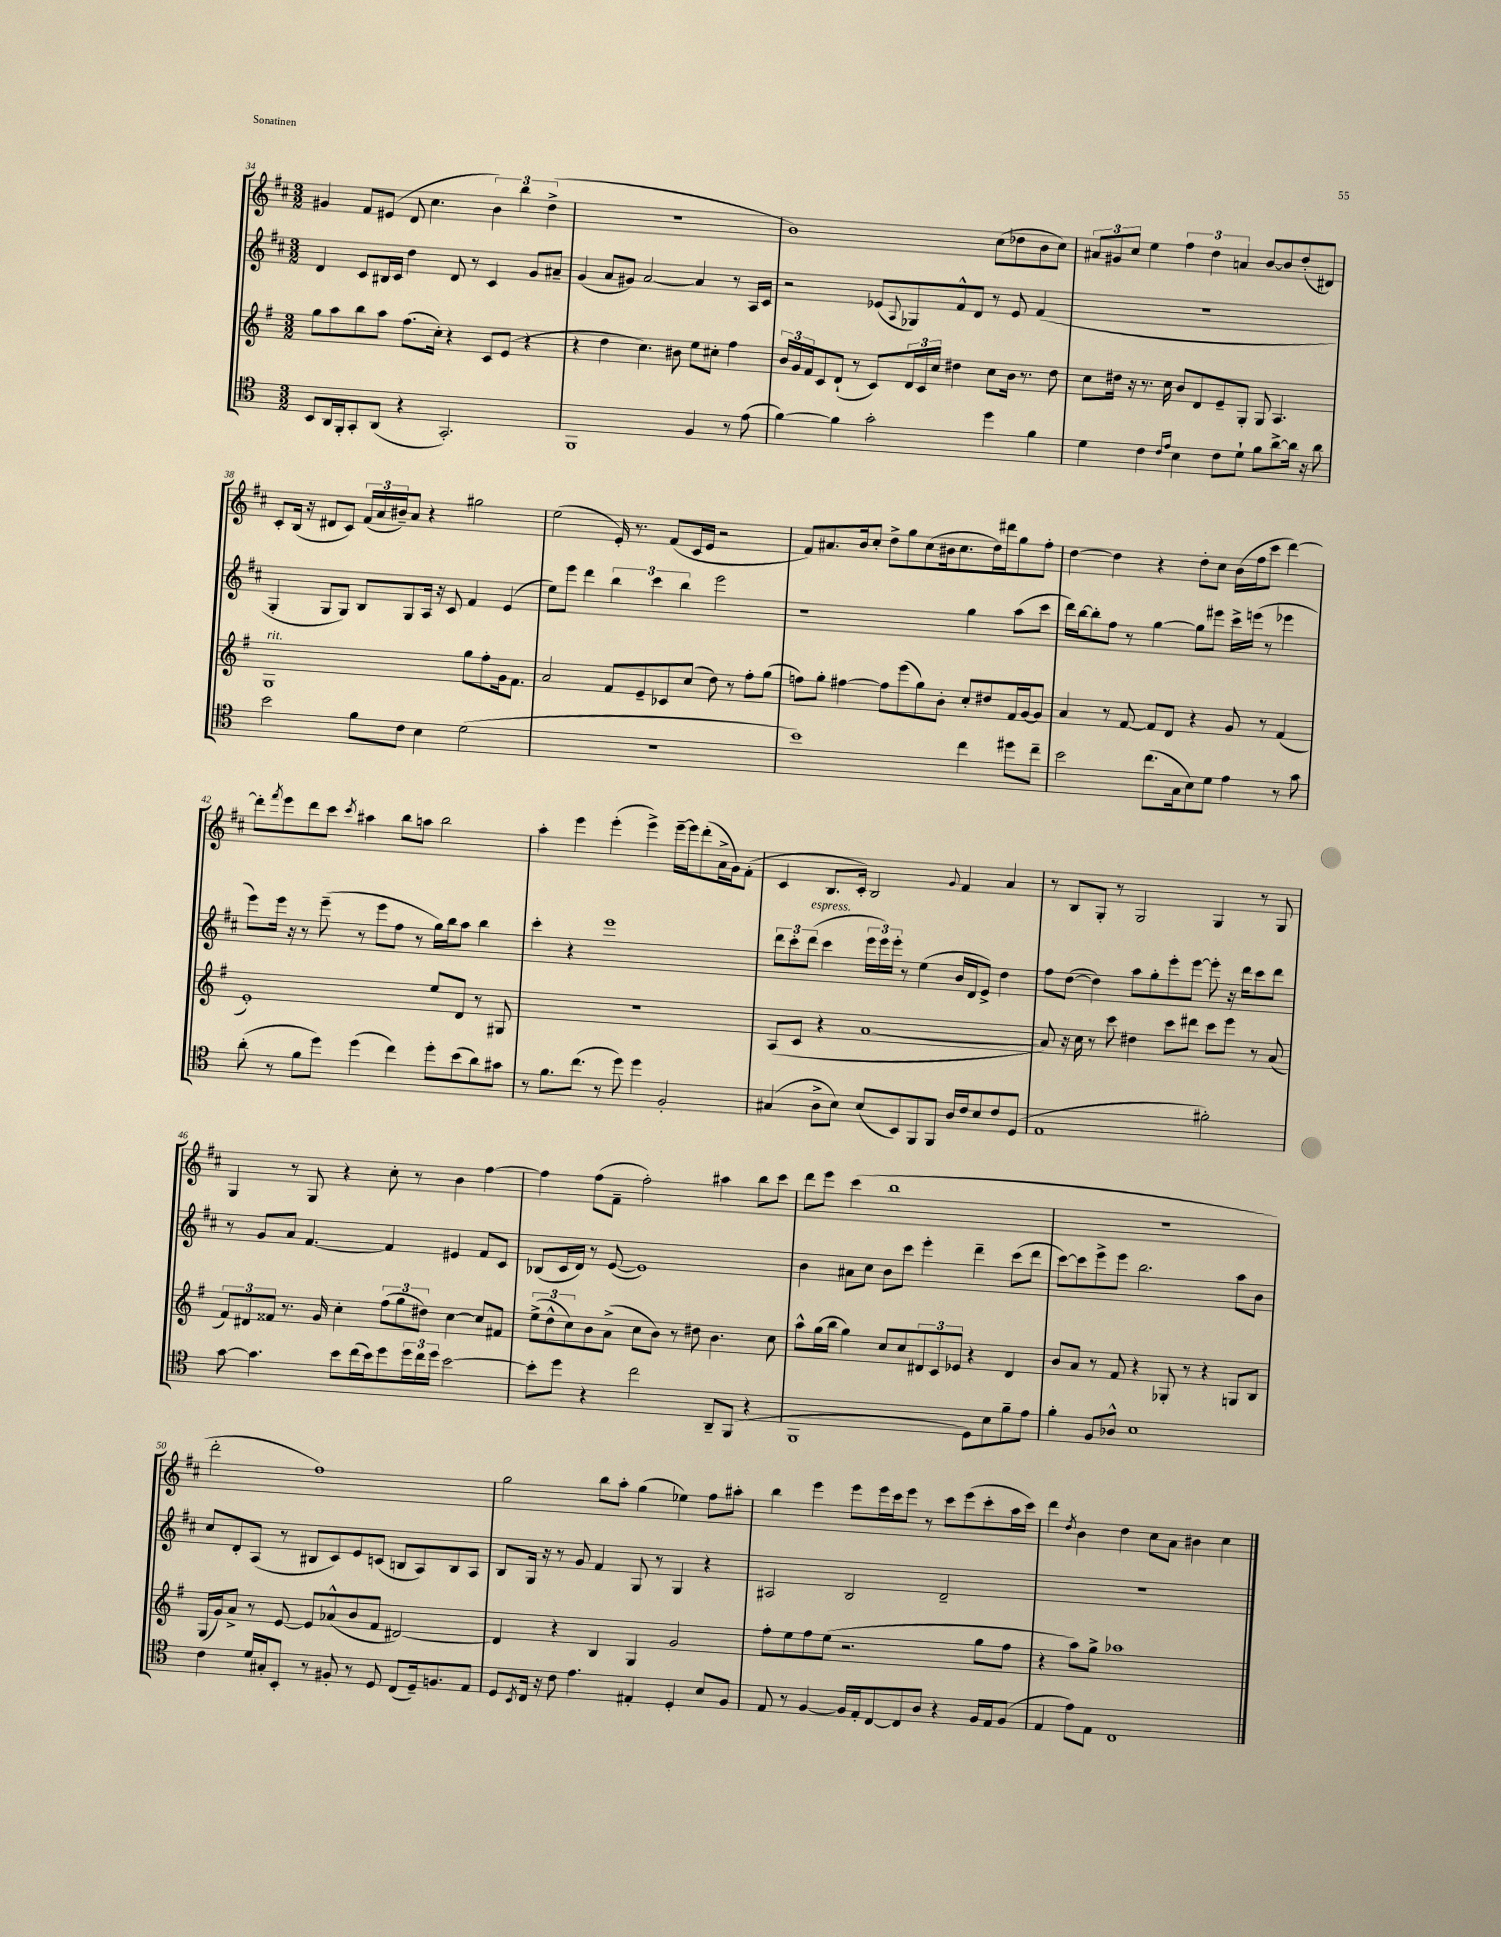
<<
\new StaffGroup <<
\new Staff = "s0" {
    \clef treble \key d \major \numericTimeSignature \time 3/2
    gis'4 fis'8 eis'8( d'8 cis''4. \tuplet 3/2 { b'4) b''4 d''4->( } |
    R1. |
    b'1) cis''8( des''8 b'8 cis''8) |
    \tuplet 3/2 { ais'8 gis'8 cis''8 } e''4 \tuplet 3/2 { fis''4 d''4 a'4 } b'8~ b'8 d''8-.( dis'8) |
    cis'8-. b16( r16 dis'8 cis'8) \tuplet 3/2 { fis'16( a'16 bis'16--) } a'8 r4 gis''2 |
    e''2( e'16-.) r8. fis'8( cis'16 e'16 r2 |
    fis'8) ais'8. b'16 cis''8-. d''8-> g''8 cis''8( bis'16 cis''8. d''16) dis'''16 g''8 fis''8-. |
    d''4~ d''4 r4 d''8-. cis''8 b'16( fis''16 cis'''8 d'''4~) |
    d'''8-. \acciaccatura { fis'''8 } e'''8 d'''8 cis'''8 \acciaccatura { cis'''8 } ais''4 b''8 a''8 b''2 |
    a''4-. e'''4 e'''4-.( e'''4->) e'''16~-- e'''16 d'''8-.( a'16-> g'16) fis'8-.( |
    cis'4 b8. cis'16-.) b2 \appoggiatura { g'8 } fis'4 a'4 |
    r8 b8 g8-. r8 g2 g4 r8 g8 |
    g4 r8 g8 r4 cis''8-. r8 b'4 fis''4~ |
    fis''4 fis''8( fis'8-- fis''2-.) ais''4 b''8 cis'''8 |
    d'''8 e'''8 cis'''4( b''1 |
    R1. |
    d'''2-. fis''1) |
    g''2 b''8 a''8-. g''4( ees''4) fis''8 ais''8-. |
    b''4 e'''4 e'''8 e'''16 cis'''16 e'''8 r8 cis'''8 e'''8( cis'''8-. a''16 cis'''16) |
    d'''4 \acciaccatura { d''8 } b'4 d''4 cis''8 a'8 bis'4 cis''4 \bar "|." |
}
\new Staff = "s1" {
    \clef treble \key d \major \numericTimeSignature \time 3/2
    d'4 cis'8 bis16 cis'16 d''4 d'8 r8 cis'4 g'8 ais'8-- |
    g'4( a'8 gis'8) a'2~ a'4 r8 a16 cis'16 |
    r2 ees'8( \appoggiatura { a8 } ges8) fis'8-^ d'8 r8 ees'8 fis'4( |
    R1. |
    g4-. g8 g8) b8 g8 a16 r16 cis'8 fis'4 e'4( |
    e''8) e'''8 d'''4 \tuplet 3/2 { b''4 cis'''4 b''4 } e'''2 |
    r1 g''4 a''8( cis'''8 |
    d'''16) b''16~ b''8-. fis''8 r8 g''4~ g''8 eis'''8 cis'''16-> e'''16( r8 ees'''4 |
    e'''8) e'''16 r16 r8 e'''8--( r8 e'''8 fis''8 r8 g''16) b''16 a''8 b''4 |
    cis'''4-. r4 e'''1 |
    \tuplet 3/2 { d'''8 cis'''8-. d'''8^\markup { \italic "espress." }( } cis'''4 \tuplet 3/2 { e'''16 e'''16) e'''16-. } r8 e''4( b'16 d'16 e'8->) d''4 |
    fis''8 d''8~( d''4) a''8 g''8-. e'''8-. e'''8~ e'''8-. r16 d'''16 cis'''8 d'''8 |
    r8 g'8 a'8 fis'4.~ fis'4 eis'4 fis'8 cis'8 |
    bes8( cis'16 d'16) r8 e'8~( e'1) |
    b'4 ais'8 cis''8 b'8 cis'''8 e'''4-. d'''4-- cis'''8( d'''8 |
    cis'''8~) cis'''8 e'''8-> e'''8 b''2. a''8 b'8 |
    cis''8 d'8-. a8( r8 bis8 cis'8) e'8 c'8( b8 a8) b8 a8 |
    b8 g16 r16 r8 g'8 fis'4 g8 r8 g4 r4 |
    ais2 b2 d'2-- |
    R1. \bar "|." |
}
\new Staff = "s2" {
    \clef treble \key g \major \numericTimeSignature \time 3/2
    g''8 a''8 b''8 a''8 fis''8.( c''16-.) r4 c'8 e'8( r4 |
    r4 d''4 c''4.) bis'8 e''8 cis''8-. fis''4 |
    \tuplet 3/2 { b'16 g'16 fis'16 } c'8 d'8-!( r8 c'8) \tuplet 3/2 { d'16 c'16 c''16 } dis''4 c''8 b'16 r8. dis''8 |
    c''8 dis''16 r16 r8. c''16 b'8 d'8 e'8-- g8-. g8 a4. |
    g1^\markup { \italic "rit." } g''8 fis''8-. g'16 fis'8. |
    a'2 fis'8 e'8-- ces'8 c''8( d''8) r8 fis''8-. g''8( |
    f''8) g''8-. fis''4~ fis''8 e'''8( g''8) b'8-. c''8-. dis''8 fis'16 g'16~ g'8 |
    a'4 r8 fis'8~ fis'8 d'8 r4 g'8 r8 fis'4( |
    e'1-.) e''8 d'8 r8 gis8 |
    R1. |
    a8( c'8 r4 a'1~ |
    a'8) r16 c''16 r8 c'''8 dis''4 c'''8 dis'''8 c'''8 e'''8 r8 a'8( |
    \tuplet 3/2 { fis'8) dis'8 fisis'8 } r8. g'16 c''4-. \tuplet 3/2 { fis''8( g''8 dis''8) } c''4~ c''8 fis'8 |
    \tuplet 3/2 { e''8->( d''8-^ c''8) } b'8 a'8->( c''8 b'8) r8 dis''8 b'4. c''8 |
    a''8-^ g''16( b''16 g''4) c''8 c''8 \tuplet 3/2 { dis'8 c'8 ees'8 } r4 dis'4 |
    b'8 a'8 r8 fis'8 r4 ges8-. r8 r4 g8 b8 |
    g16( g'16) a'8-> r8 e'8~ e'8 aes'8-^( b'8 fis'8 dis'2~) |
    dis'4 r4 b4 g4 g'2 |
    fis''8-. e''8 fis''8 e''8( r2. g''8 fis''8 |
    r4 a''8) g''8-> aes''1 \bar "|." |
}
\new Staff = "s3" {
    \clef tenor \key c \major \numericTimeSignature \time 3/2
    b,8 a,16 f,16-. g,8-. a,8( r4 g,2.-.) |
    f,1 f4 r8 e'8( |
    f'4~) f'4 g'2-. d''4 f'4 |
    d'4 c'4 \grace { c'16 e'16 } b4 c'8 d'8-! f'8 a'8~-> a'16 r16 a'8 |
    b'2 f'8 c'8 b4 d'2( |
    R1. |
    b'1) c''4 dis''8 c''8-- |
    b'2 c''8.( g16 b8) d'8 e'4 r8 g'8 |
    a'8-.( r8 f'8 d''8) d''4( c''4) d''8-. b'8( a'8) gis'8 |
    r8 f'8. c''8.( r8 d''8) d''4 f2-. |
    gis4( a8-> b8) b8( b,8) f,8 f,8 a16 c'16 b8 c'8 d8( |
    e1 fis'2-.) |
    g'8~ g'4. b'8 c''16( b'16) d''8 \tuplet 3/2 { d''16 c''16 d''16 } b'2~ |
    b'8-. d''8 r4 c''2 a,8-- f,8( r4 |
    f,1 d8) b8 f'8-- e'8 |
    f'4-. f8 aes8-^ b1 |
    c'4 d'16 gis16-. b,8-. r8 fis8-. r8 d8 c8( d16--) f8. e8 |
    d8 \acciaccatura { b,8 } c16 r16 c'8 e'4. eis4-. d4-. b8 f8 |
    e8 r8 f4~ f16 e16-. c8~ c8 a8 r4 f16 e16 f8( |
    e4 e'8) e8 c1 \bar "|." |
}
>>
>>
\layout { \context { \Score currentBarNumber = #34 } }
